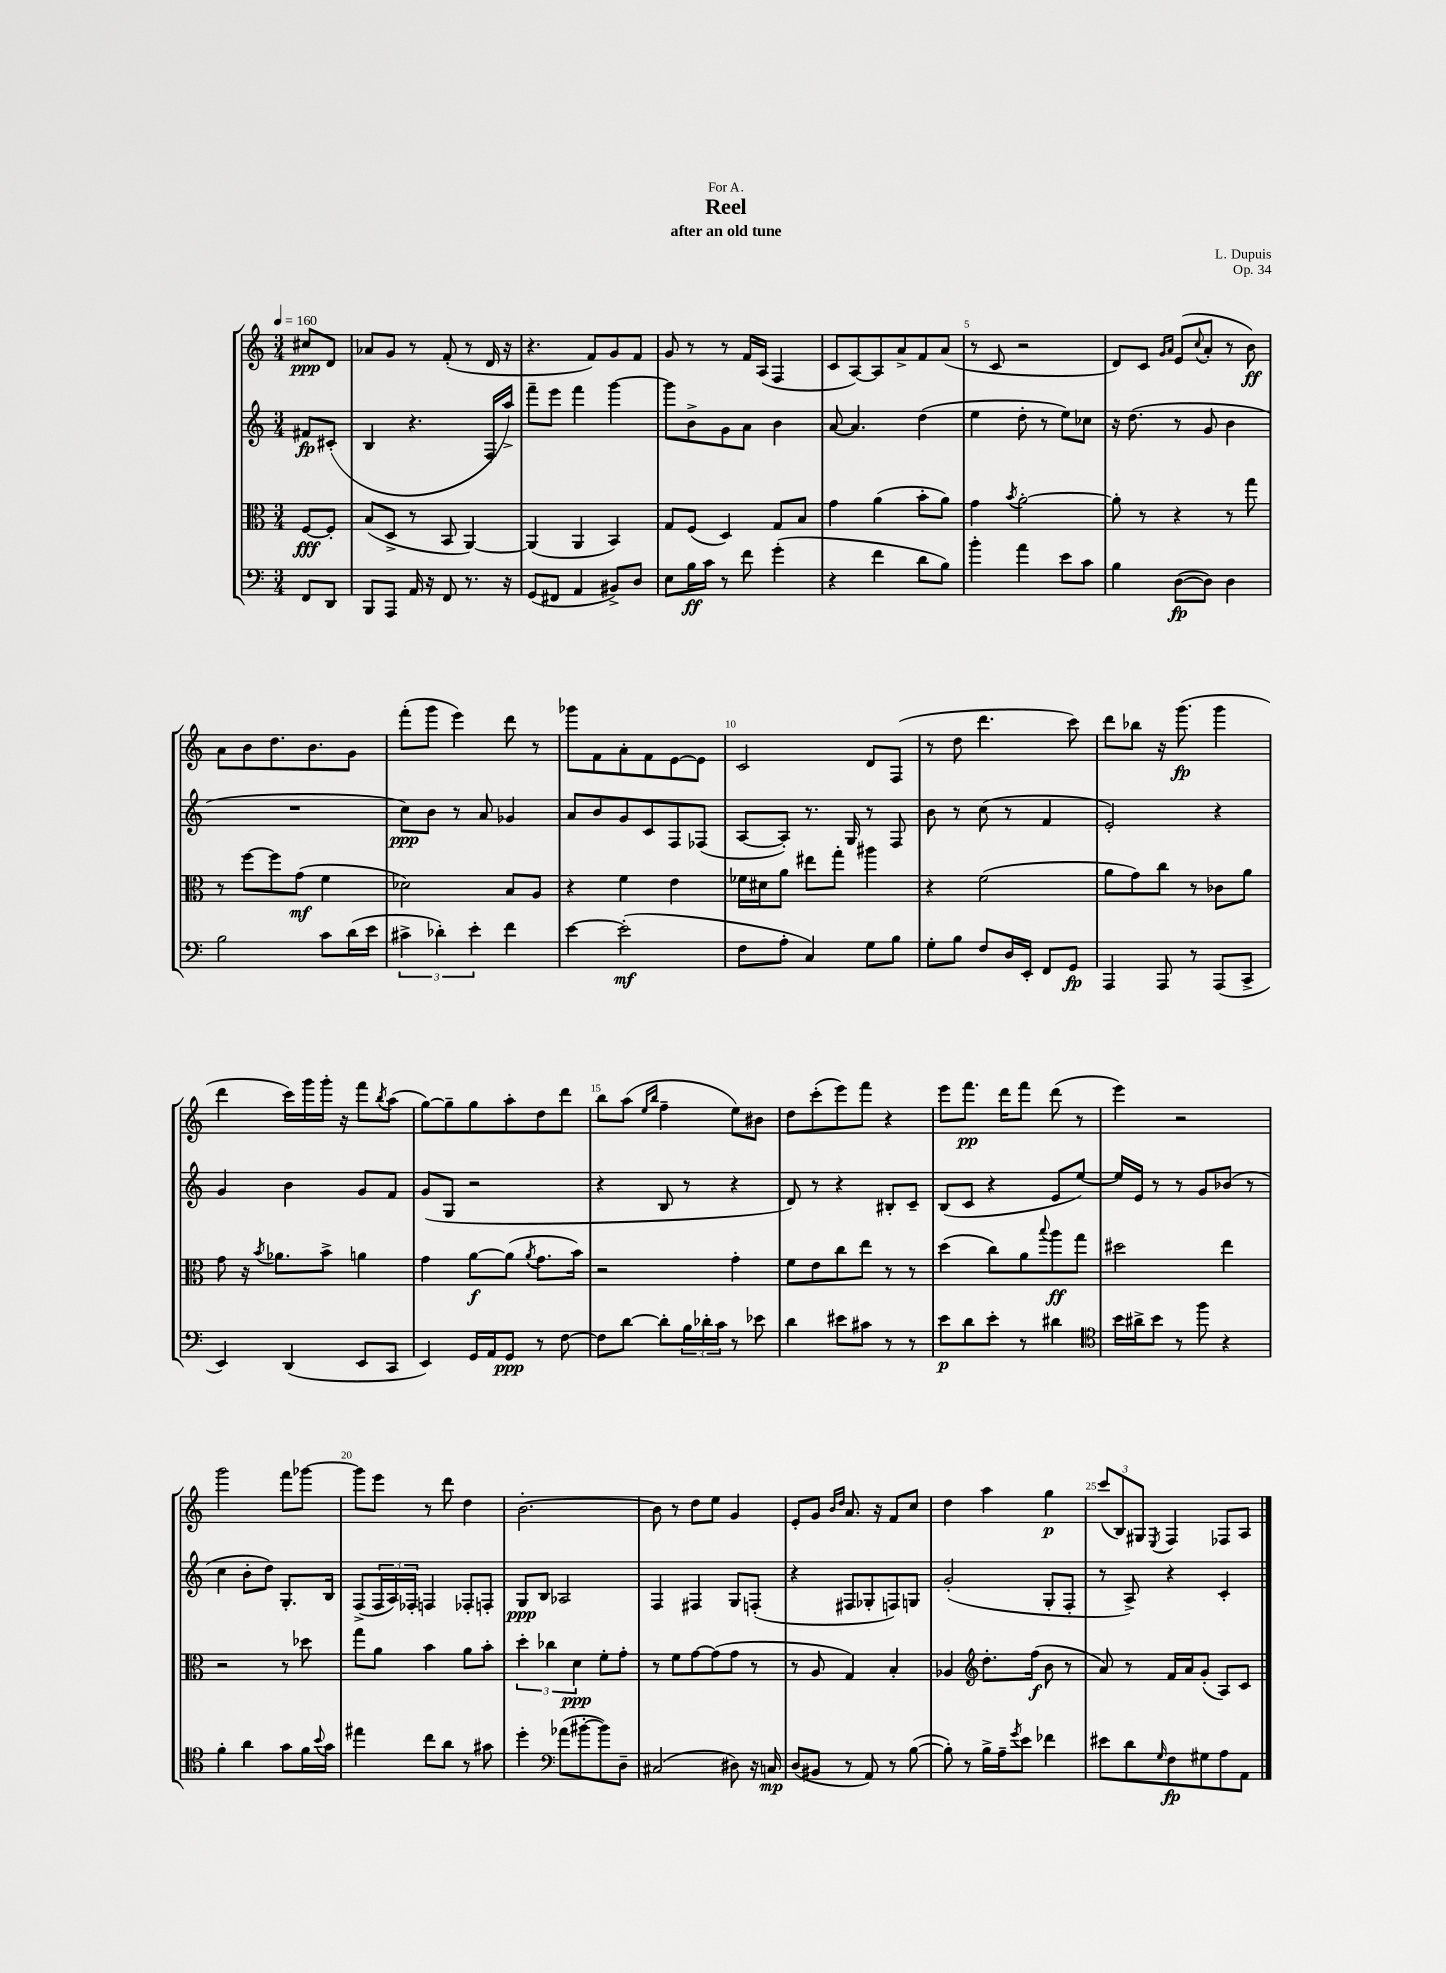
\header { title = "Reel" composer = "L. Dupuis" subtitle = "after an old tune" dedication = "For A." opus = "Op. 34" }
<<
\new StaffGroup <<
\new Staff = "s0" {
    \clef treble \key c \major \numericTimeSignature \time 3/4 \partial 4 \tempo 4 = 160
    cis''8\ppp d'8 |
    aes'8 g'8 r8 f'8-.( r8 d'16 r16 |
    r4. f'8) g'8 f'8 |
    g'8 r8 r8 f'16 a16( f4 |
    c'8 a8~) a8 a'8-> f'8 a'8( |
    r8 c'8 r2 |
    d'8) c'8 \grace { g'16 a'16 } e'8( \appoggiatura { c''8 } a'8-. r8 b'8\ff) |
    a'8 b'8 d''8. b'8. g'8 |
    f'''8-.( g'''8 e'''4) d'''8 r8 |
    ges'''8 f'8 a'8-. f'8 e'8~ e'8 |
    c'2 d'8 f8( |
    r8 d''8 d'''4. c'''8) |
    d'''8 bes''8 r16 g'''8.\fp( g'''4 |
    d'''4 c'''16) g'''16 g'''16-. r16 f'''8 \acciaccatura { b''8 } a''8( |
    g''8~) g''8-- g''8 a''8-. d''8 d'''8 |
    b''8 a''8( \grace { e''16 b''16 } f''4-- e''8) bis'8 |
    d''8 c'''8-.( e'''8) f'''8 r4 |
    e'''8 f'''8.\pp d'''16 f'''8 d'''8( r8 |
    e'''4) r2 |
    g'''2 f'''8 ges'''8~ |
    ges'''8 e'''8 r8 d'''8 d''4 |
    b'2.~-. |
    b'8 r8 d''8 e''8 g'4 |
    e'8-. g'8 \grace { b'16 d''16 } a'8. r16 f'8 c''8 |
    d''4 a''4 g''4\p |
    \tuplet 3/2 { c'''8( b8) gis8 } \acciaccatura { e8 } f4 fes8 a8 \bar "|." |
}
\new Staff = "s1" {
    \clef treble \key c \major \numericTimeSignature \time 3/4 \partial 4
    fis'8\fp cis'8-.( |
    b4 r4. f16-. a''16->) |
    f'''8-- e'''8 f'''4 g'''4~ |
    g'''8 b'8-> g'8 a'8 b'4 |
    a'8~ a'4. d''4( |
    e''4 d''8-. r8 e''8) ces''8 |
    r16 d''8.( r8 g'8 b'4 |
    R2. |
    c''8\ppp) b'8 r8 a'8 ges'4 |
    a'8 b'8 g'8 c'8 f8 fes8( |
    a8~ a8-.) r8. g16 r8 f8 |
    b'8 r8 c''8( r8 f'4 |
    e'2-.) r4 |
    g'4 b'4 g'8 f'8 |
    g'8( g8 r2 |
    r4 b8 r8 r4 |
    d'8) r8 r4 bis8-. c'8-- |
    b8( c'8 r4 e'8 e''8~) |
    e''16 e'16 r8 r8 g'8 bes'8( r8 |
    c''4 b'8-. d''8) g8.-. b16 |
    f8->( \tuplet 3/2 { f16 a16) fes16-. } f4 fes8-. f8-. |
    g8\ppp b8 aes2 |
    f4 fis4 g8 f8-.( |
    r4 fis8 ges8-. f8) g8 |
    g'2-.( g8-. f8-. |
    r8 a8->) r4 c'4-. \bar "|." |
}
\new Staff = "s2" {
    \clef alto \key c \major \numericTimeSignature \time 3/4 \partial 4
    f8~\fff f8-. |
    b8( d8-> r8 b,8 a,4~) |
    a,4( a,4 b,4) |
    g8 f8( d4) g8 b8 |
    g'4 a'4( b'8-. a'8) |
    g'4 \acciaccatura { b'8 } a'2~-. |
    a'8-. r8 r4 r8 g''8 |
    r8 f''8~ f''8 g'8\mf( f'4 |
    des'2) b8 a8 |
    r4 f'4 e'4 |
    fes'16 dis'16 a'8 eis''8 g''8-. ais''4 |
    r4 f'2( |
    a'8 g'8) c''8 r8 ces'8 a'8 |
    g'8 r16 \acciaccatura { b'8 } aes'8. b'8-> a'4 |
    g'4 a'8~\f a'8( \acciaccatura { a'8 } g'8. b'16) |
    r2 g'4-. |
    f'8 e'8 c''8 e''8 r8 r8 |
    d''4( c''8) a'8 \appoggiatura { b''8 } a''8\ff g''8 |
    dis''2 e''4 |
    r2 r8 des''8 |
    g''8 a'8 b'4 a'8 b'8-. |
    \tuplet 3/2 { d''4-. ces''4 d'4\ppp } f'8-. g'8-. |
    r8 f'8 g'8~ g'8( g'8 r8 |
    r8 a8 g4) b4-. |
    aes4 \clef treble d''8.-. f''16\f( b'8 r8 |
    a'8) r8 f'16 a'16 g'8-.( a8) c'8 \bar "|." |
}
\new Staff = "s3" {
    \clef bass \key c \major \numericTimeSignature \time 3/4 \partial 4
    f,8 d,8 |
    b,,8 a,,8 a,16 r16 f,8 r8. r16 |
    g,8( fis,8 a,4 bis,8->) d8 |
    e8 b16\ff c'16 r8 f'8 g'4-.( |
    r4 f'4 d'8 b8) |
    b'4-. a'4 e'8 c'8 |
    b4 d8~\fp( d8) d4 |
    b2 c'8 d'16( e'16 |
    \tuplet 3/2 { cis'4-> des'4-.) e'4-. } f'4 |
    e'4~ e'2-.\mf( |
    f8 a8-. c4) g8 b8 |
    g8-. b8 f8 d16 e,16-. f,8 g,8\fp |
    a,,4 a,,8 r8 a,,8( c,8-> |
    e,4) d,4( e,8 c,8 |
    e,4) g,16 a,16 g,8\ppp r8 f8~ |
    f8 d'8~ d'8-. \tuplet 3/2 { b16 des'16-. c'16 } r8 ees'8 |
    d'4 eis'8 cis'8 r8 r8 |
    e'8\p d'8 e'8-. r8 dis'4 |
    \clef tenor b'16 ais'16-> b'8 r8 f''8 r4 |
    f'4-. a'4 g'8 f'16 \appoggiatura { b'8 } g'16 |
    eis''4 c''8 a'8 r8 gis'8 |
    d''4-. \clef bass aes'8( bis'8~-. bis'8) d8-- |
    cis2( dis8) r16 c16\mp |
    d8( bis,8 r8 a,8) r8 b8~( |
    b8-.) r8 b16-> a16-- \acciaccatura { g'8 } e'8 fes'4 |
    eis'8 d'8 \grace { g16 } f8\fp gis8 a8 a,8 \bar "|." |
}
>>
>>
\layout { \context { \Score \override BarNumber.break-visibility = ##(#f #t #t) barNumberVisibility = #(every-nth-bar-number-visible 5) } }
